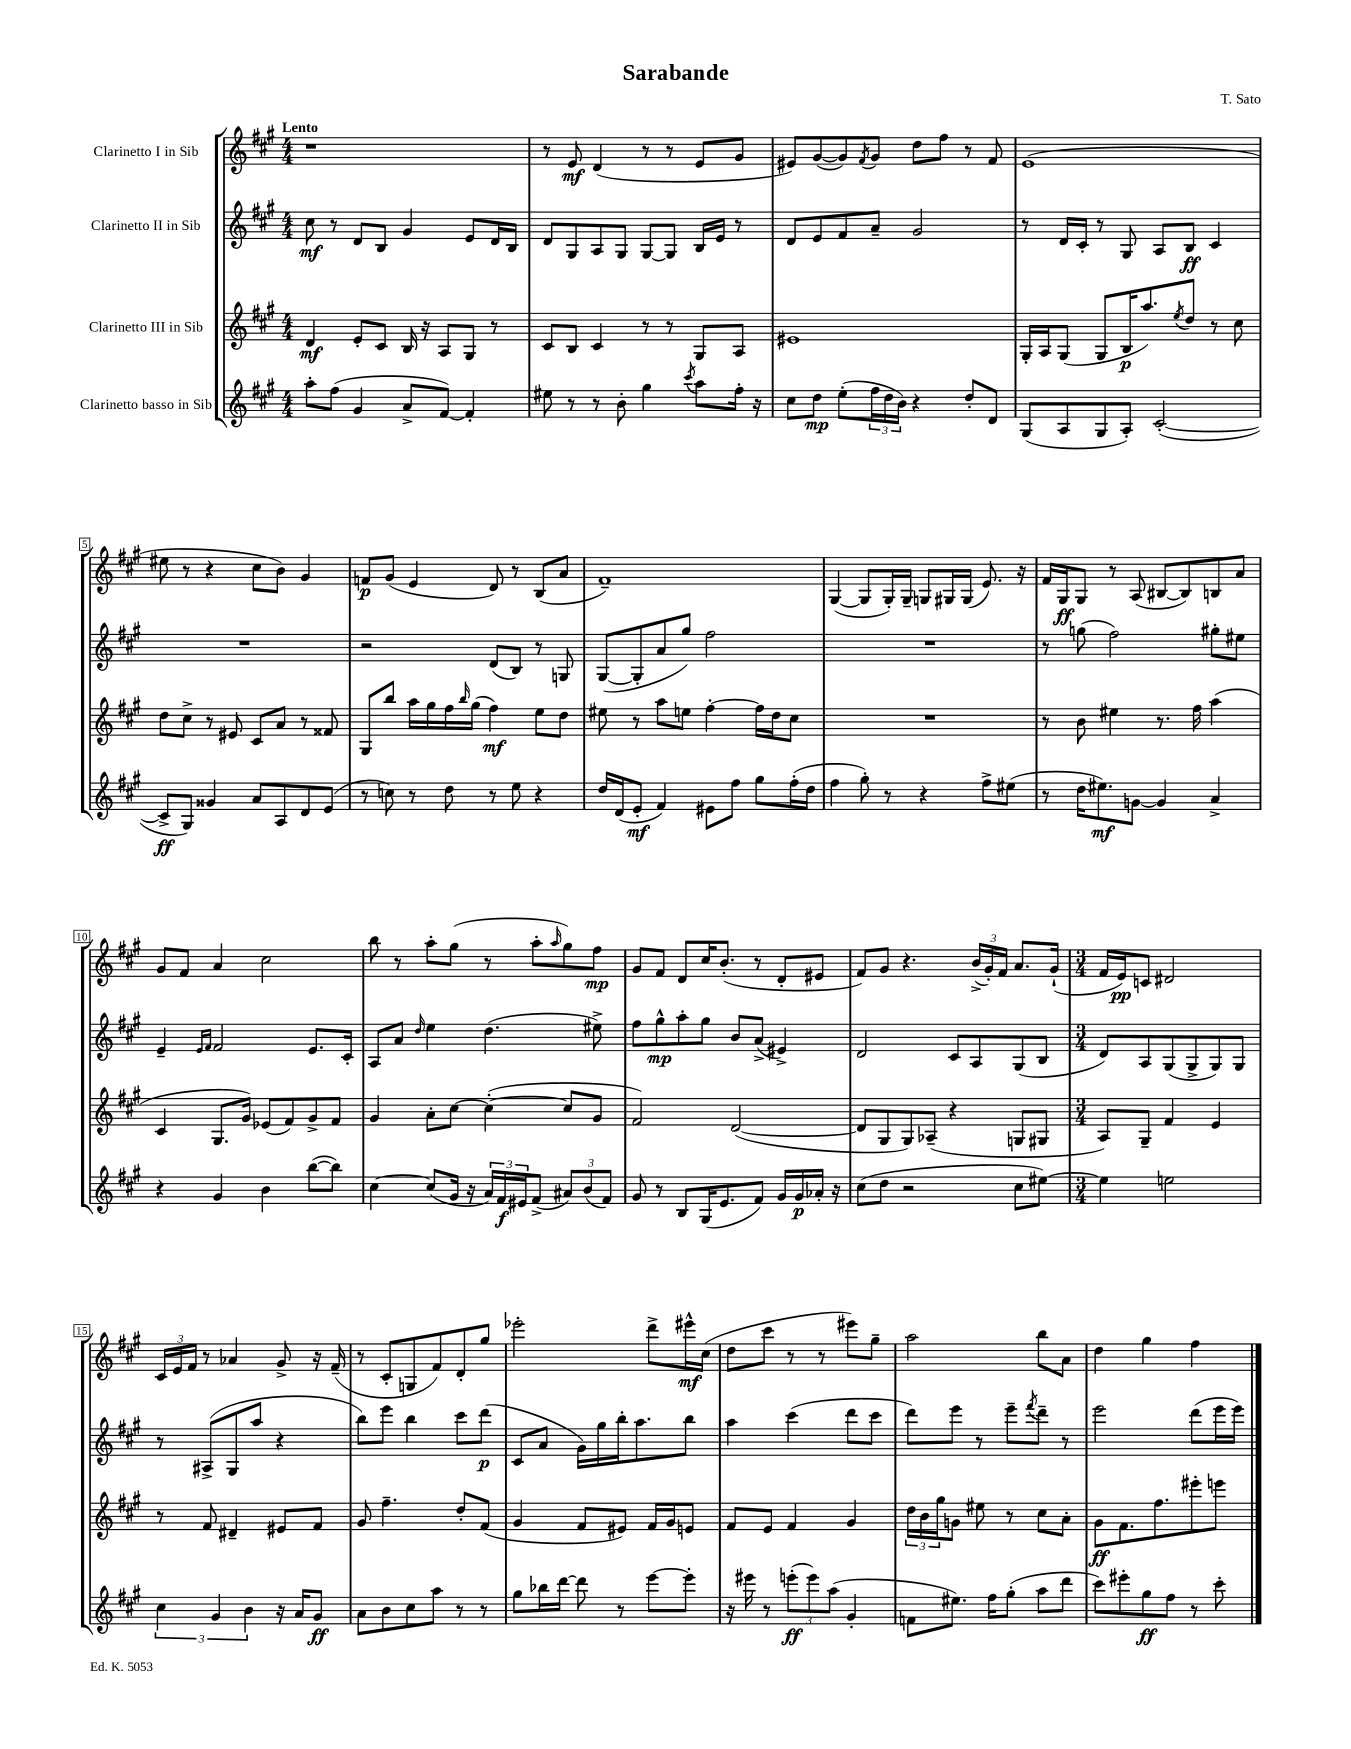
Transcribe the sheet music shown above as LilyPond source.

\header { title = "Sarabande" composer = "T. Sato" }
<<
\new StaffGroup <<
\new Staff = "s0" \with { instrumentName = "Clarinetto I in Sib" } {
    \clef treble \key a \major \numericTimeSignature \time 4/4 \tempo "Lento"
    r1 |
    r8 e'8\mf d'4( r8 r8 e'8 gis'8 |
    eis'8) gis'8~( gis'8) \acciaccatura { fis'8 } gis'8 d''8 fis''8 r8 fis'8 |
    e'1( |
    eis''8 r8 r4 cis''8 b'8) gis'4 |
    f'8\p gis'8( e'4 d'8) r8 b8( a'8 |
    fis'1--) |
    gis4~( gis8 gis16-.) gis16-- g8 gis16 gis16( e'8.) r16 |
    fis'16 gis16\ff gis8 r8 a8( bis8~ bis8) b8 a'8 |
    gis'8 fis'8 a'4 cis''2 |
    b''8 r8 a''8-. gis''8( r8 a''8-. \grace { a''16 } gis''8) fis''8\mp |
    gis'8 fis'8 d'8 cis''16 b'8.-.( r8 d'8-. eis'8 |
    fis'8) gis'8 r4. \tuplet 3/2 { b'16->( gis'16-.) fis'16 } a'8. gis'16-!( |
    \numericTimeSignature \time 3/4 fis'16 e'16\pp) c'8 dis'2 |
    \tuplet 3/2 { cis'16 e'16 fis'16 } r8 aes'4 gis'8-> r16 fis'16--( |
    r8 cis'8-. g8 fis'8) d'8-. gis''8 |
    ees'''2-. d'''8-> eis'''16-^\mf cis''16( |
    d''8 cis'''8 r8 r8 eis'''8) gis''8-- |
    a''2 b''8 a'8 |
    d''4 gis''4 fis''4 \bar "|." |
}
\new Staff = "s1" \with { instrumentName = "Clarinetto II in Sib" } {
    \clef treble \key a \major \numericTimeSignature \time 4/4
    cis''8\mf r8 d'8 b8 gis'4 e'8 d'16 b16 |
    d'8 gis8 a8 gis8 gis8~ gis8 b16 e'16 r8 |
    d'8 e'8 fis'8 a'8-- gis'2 |
    r8 d'16 cis'16-. r8 gis8 a8 b8\ff cis'4 |
    R1 |
    r2 d'8( b8) r8 g8 |
    gis8~( gis8-. a'8 gis''8) fis''2 |
    R1 |
    r8 g''8( fis''2) gis''8-. eis''8 |
    e'4-- \grace { e'16 fis'16 } fis'2 e'8. cis'16-. |
    a8 a'8 \grace { d''16 } e''4 d''4.( eis''8->) |
    fis''8 gis''8-^\mp a''8-. gis''8 b'8 a'8->( eis'4->) |
    d'2 cis'8 a8 gis8( b8 |
    \numericTimeSignature \time 3/4 d'8) a8 gis8( gis8-> gis8) gis8 |
    r8 ais8->( gis8 a''8 r4 |
    b''8) e'''8 b''4 cis'''8 d'''8\p( |
    cis'8 a'8 gis'16) gis''16 b''16-. a''8. b''8 |
    a''4 cis'''4( d'''8 cis'''8 |
    d'''8) e'''8 r8 e'''8-- \acciaccatura { fis'''8 } d'''8-- r8 |
    e'''2 d'''8( e'''16 e'''16) \bar "|." |
}
\new Staff = "s2" \with { instrumentName = "Clarinetto III in Sib" } {
    \clef treble \key a \major \numericTimeSignature \time 4/4
    d'4\mf e'8-. cis'8 b16 r16 a8 gis8 r8 |
    cis'8 b8 cis'4 r8 r8 gis8 a8 |
    eis'1 |
    gis16-. a16 gis8( gis8 b16\p a''8.) \acciaccatura { e''8 } d''8 r8 cis''8 |
    d''8 cis''8-> r8 eis'8 cis'8 a'8 r8 fisis'8 |
    gis8 b''8 a''16 gis''16 fis''16 \grace { b''16 } gis''16( fis''4\mf) e''8 d''8 |
    eis''8 r8 a''8 e''8 fis''4~-. fis''16 d''16 cis''8 |
    R1 |
    r8 b'8 eis''4 r8. fis''16 a''4( |
    cis'4 gis8. gis'16) ees'8( fis'8) gis'8-> fis'8 |
    gis'4 a'8-. cis''8~ cis''4~-.( cis''8 gis'8 |
    fis'2) d'2~( |
    d'8 gis8 gis8) aes8--( r4 g8 gis8 |
    \numericTimeSignature \time 3/4 a8) gis8-- fis'4 e'4 |
    r8 fis'8 dis'4-- eis'8 fis'8 |
    gis'8 fis''4.-- d''8-. fis'8( |
    gis'4 fis'8 eis'8) fis'16 gis'16 e'8 |
    fis'8 e'8 fis'4 gis'4 |
    \tuplet 3/2 { d''16 b'16 gis''16 } g'8 eis''8 r8 cis''8 a'8-. |
    gis'8\ff fis'8. fis''8. eis'''8-. e'''8 \bar "|." |
}
\new Staff = "s3" \with { instrumentName = "Clarinetto basso in Sib" } {
    \clef treble \key a \major \numericTimeSignature \time 4/4
    a''8-. fis''8( gis'4 a'8-> fis'8~) fis'4-. |
    eis''8 r8 r8 b'8-. gis''4 \acciaccatura { cis'''8 } a''8 fis''16-. r16 |
    cis''8 d''8\mp e''8-.( \tuplet 3/2 { fis''16 d''16 b'16) } r4 d''8-. d'8 |
    gis8( a8 gis8 a8-.) cis'2~-.( |
    cis'8->\ff gis8) gisis'4 a'8 a8 d'8 e'8( |
    r8 c''8) r8 d''8 r8 e''8 r4 |
    d''16 d'16( e'8-.\mf fis'4) eis'8 fis''8 gis''8 fis''16-.( d''16 |
    fis''4 gis''8-.) r8 r4 fis''8-> eis''8( |
    r8 d''16 eis''8.\mf) g'8~ g'4 a'4-> |
    r4 gis'4 b'4 b''8~( b''8) |
    cis''4~ cis''8( gis'16 r16 \tuplet 3/2 { a'16) fis'16\f eis'16 } fis'8->( \tuplet 3/2 { ais'8) b'8( fis'8) } |
    gis'8 r8 b8 gis16( e'8. fis'8) gis'16 gis'16\p aes'16-. r16 |
    cis''8( d''8 r2 cis''8 eis''8~) |
    \numericTimeSignature \time 3/4 eis''4 e''2 |
    \tuplet 3/2 { cis''4 gis'4 b'4 } r16 a'16 gis'8\ff |
    a'8 b'8 cis''8 a''8 r8 r8 |
    gis''8 bes''16 d'''16~ d'''8 r8 e'''8~ e'''8-. |
    r16 eis'''16 r8 \tuplet 3/2 { e'''8-.\ff( e'''8) a''8( } gis'4-. |
    f'8 eis''8.) fis''16 gis''8-.( a''8 d'''8 |
    cis'''8) eis'''8-. gis''8\ff fis''8 r8 cis'''8-. \bar "|." |
}
>>
>>
\layout { \context { \Score \override BarNumber.stencil = #(make-stencil-boxer 0.1 0.3 ly:text-interface::print) } }
